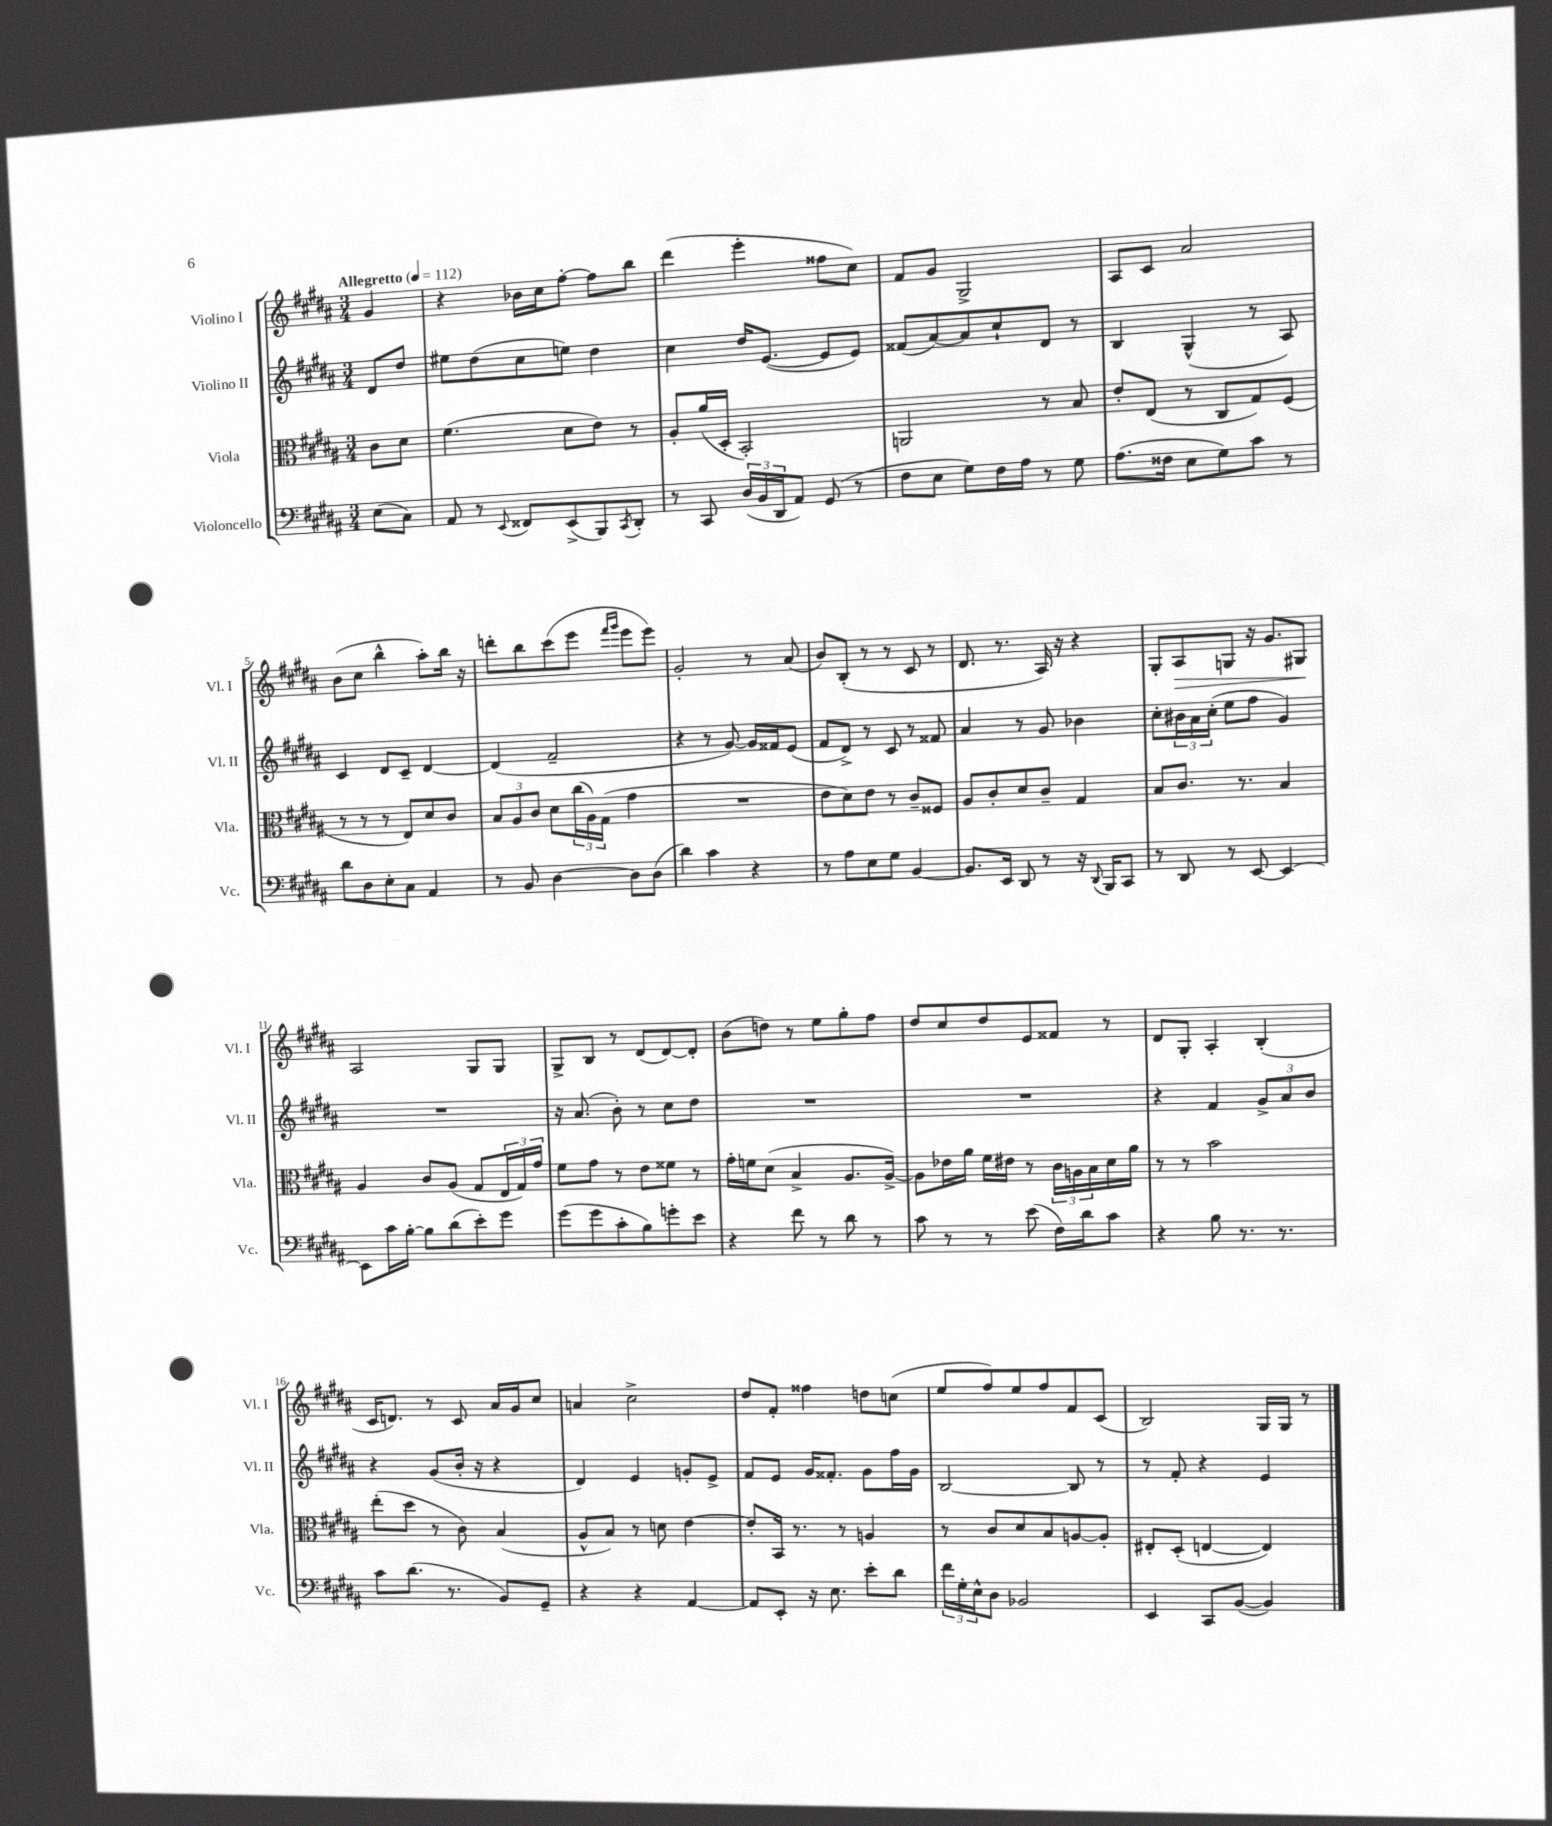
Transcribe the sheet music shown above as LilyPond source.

<<
\new StaffGroup <<
\new Staff = "s0" \with { instrumentName = "Violino I" shortInstrumentName = "Vl. I" } {
    \clef treble \key b \major \numericTimeSignature \time 3/4 \partial 4 \tempo "Allegretto" 4 = 112
    gis'4 |
    r4 bes'16 cis''16 fis''8~-. fis''8 b''8 |
    dis'''4( e'''4-. fisis''8 cis''8) |
    fis'8 gis'8 gis2-> |
    ais8 cis'8 ais'2 |
    b'8( cis''8 b''4-^ ais''8-.) b''16 r16 |
    d'''8-. b''8 cis'''8( e'''8 \grace { fis'''16 gis'''16 } e'''8 e'''8) |
    gis'2-. r8 ais'8( |
    b'8) b8-.( r8 r8 cis'8 r8 |
    dis'8. r8. ais16) r16 r4 |
    gis8-. ais8\> g8 r16 gis'8. gis8\! |
    ais2 gis8 gis8 |
    gis8-> b8 r8 dis'8( dis'8~) dis'8-. |
    b'8( d''8) r8 e''8 gis''8-. fis''8 |
    dis''8 cis''8 dis''8 e'8 fisis'8 r8 |
    dis'8 gis8-. ais4-. b4-.( |
    cis'16 d'8.) r8 cis'8 ais'16 gis'16 cis''8 |
    a'4 cis''2-> |
    dis''8 fis'8-. fisis''4 d''8 c''8( |
    e''8 fis''8) e''8 fis''8 fis'8 cis'8( |
    b2) gis16 gis16 r8 \bar "|." |
}
\new Staff = "s1" \with { instrumentName = "Violino II" shortInstrumentName = "Vl. II" } {
    \clef treble \key b \major \numericTimeSignature \time 3/4 \partial 4
    dis'8 dis''8 |
    eis''8 dis''8( cis''8 e''8) dis''4 |
    cis''4 dis''16 e'8.~( e'8 e'8) |
    fisis'8( ais'8~) ais'8 cis''8-! dis'8 r8 |
    b4 gis4-^( r8 ais8) |
    cis'4 dis'8 cis'8-- dis'4~ |
    dis'4( fis'2-- |
    r4 r8 gis'8~) gis'16 fisis'16 e'8( |
    fis'8 dis'8->) r8 cis'8 r8 fisis'8 |
    ais'4 r8 gis'8 bes'4 |
    cis''8-. \tuplet 3/2 { bis'16 ais'16 cis''16-.( } e''8 fis''8 gis'4) |
    R2. |
    r16 ais'8.( b'8-.) r8 cis''8 dis''8 |
    R2. |
    R2. |
    r4 fis'4 \tuplet 3/2 { gis'8-> ais'8 b'8 } |
    r4 gis'8( b'16-. r16 r4 |
    dis'4) e'4 g'8-. e'8-> |
    fis'8 e'8 gis'16 fisis'8.-. gis'8 fis''16 gis'16 |
    b2~ b8 r8 |
    r8 fis'8-. r4 e'4 \bar "|." |
}
\new Staff = "s2" \with { instrumentName = "Viola" shortInstrumentName = "Vla." } {
    \clef alto \key b \major \numericTimeSignature \time 3/4 \partial 4
    cis'8 dis'8 |
    fis'4.( dis'8 e'8) r8 |
    ais8-. ais'16( dis16-. b,2-.) |
    a,2 r8 b8 |
    e'8-. e8( r8 cis8 gis8) fis8( |
    r8 r8 r8 e8) dis'8 cis'8 |
    \tuplet 3/2 { b8 ais8 cis'8 } dis'8 \tuplet 3/2 { cis''16( ais16) gis16( } gis'4 |
    R2. |
    e'8 dis'8) e'8 r8 cis'8-- fisis8 |
    ais8 cis'8-. dis'8 cis'8-- gis4 |
    b8 cis'8. r8. b4 |
    ais4 cis'8 ais8( gis8 \tuplet 3/2 { e16 gis16) gis'16 } |
    fis'8 gis'8 r8 e'8 fisis'8 r8 |
    gis'16-. f'16 dis'8( b4-> ais8. ais16~->) |
    ais8 ees'16 ais'16 fis'16 eis'16 r8 \tuplet 3/2 { cis'16 a16 b16 } dis'16 ais'16 |
    r8 r8 b'2 |
    e''8-.( dis''8 r8 cis'8) b4( |
    ais8-^ b8) r8 d'8 e'4~ |
    e'8-. b,16 r8. r8 a4 |
    r8 cis'8 dis'8 b8 a8~ a8-. |
    eis8-. dis8-.( e4~ e4) \bar "|." |
}
\new Staff = "s3" \with { instrumentName = "Violoncello" shortInstrumentName = "Vc." } {
    \clef bass \key b \major \numericTimeSignature \time 3/4 \partial 4
    e8( cis8) |
    ais,8 r8 \appoggiatura { e,8 } fisis,8 e,8->( b,,8) \acciaccatura { cis,8 } dis,8-. |
    r8 cis,8 \tuplet 3/2 { dis16( b,16 dis,16 } ais,8) gis,8( r8 |
    fis8 e8 gis8) fis16 ais16 r8 gis8 |
    ais8.( fisis16 e8 gis8) cis'8 r8 |
    dis'8 dis8 e8-. cis8 ais,4 |
    r8 b,8 dis4~ dis8 dis8( |
    dis'4) cis'4 r4 |
    r8 ais8 e8 gis8 b,4~ |
    b,8. e,16 dis,8 r8 r16 \appoggiatura { dis,8 } b,,16 cis,8 |
    r8 dis,8 r8 e,8~ e,4~ |
    e,8 cis'16 b16~-. b8 dis'8( e'8-.) gis'8 |
    gis'8( gis'8 cis'8-. b8) g'8-. e'8 |
    r4 fis'8 r8 dis'8 r8 |
    cis'8 r8 r8 e'8( fis16) dis'16 cis'8 |
    r4 b8 r8. r8. |
    cis'8 dis'8.( r8. b,8) gis,8-- |
    r4 r4 ais,4~ |
    ais,8 e,8-. r16 e8. e'8-. dis'8 |
    \tuplet 3/2 { fis'16 gis16-. e16-^ } dis8 bes,2 |
    e,4 cis,8 b,8~( b,4) \bar "|." |
}
>>
>>
